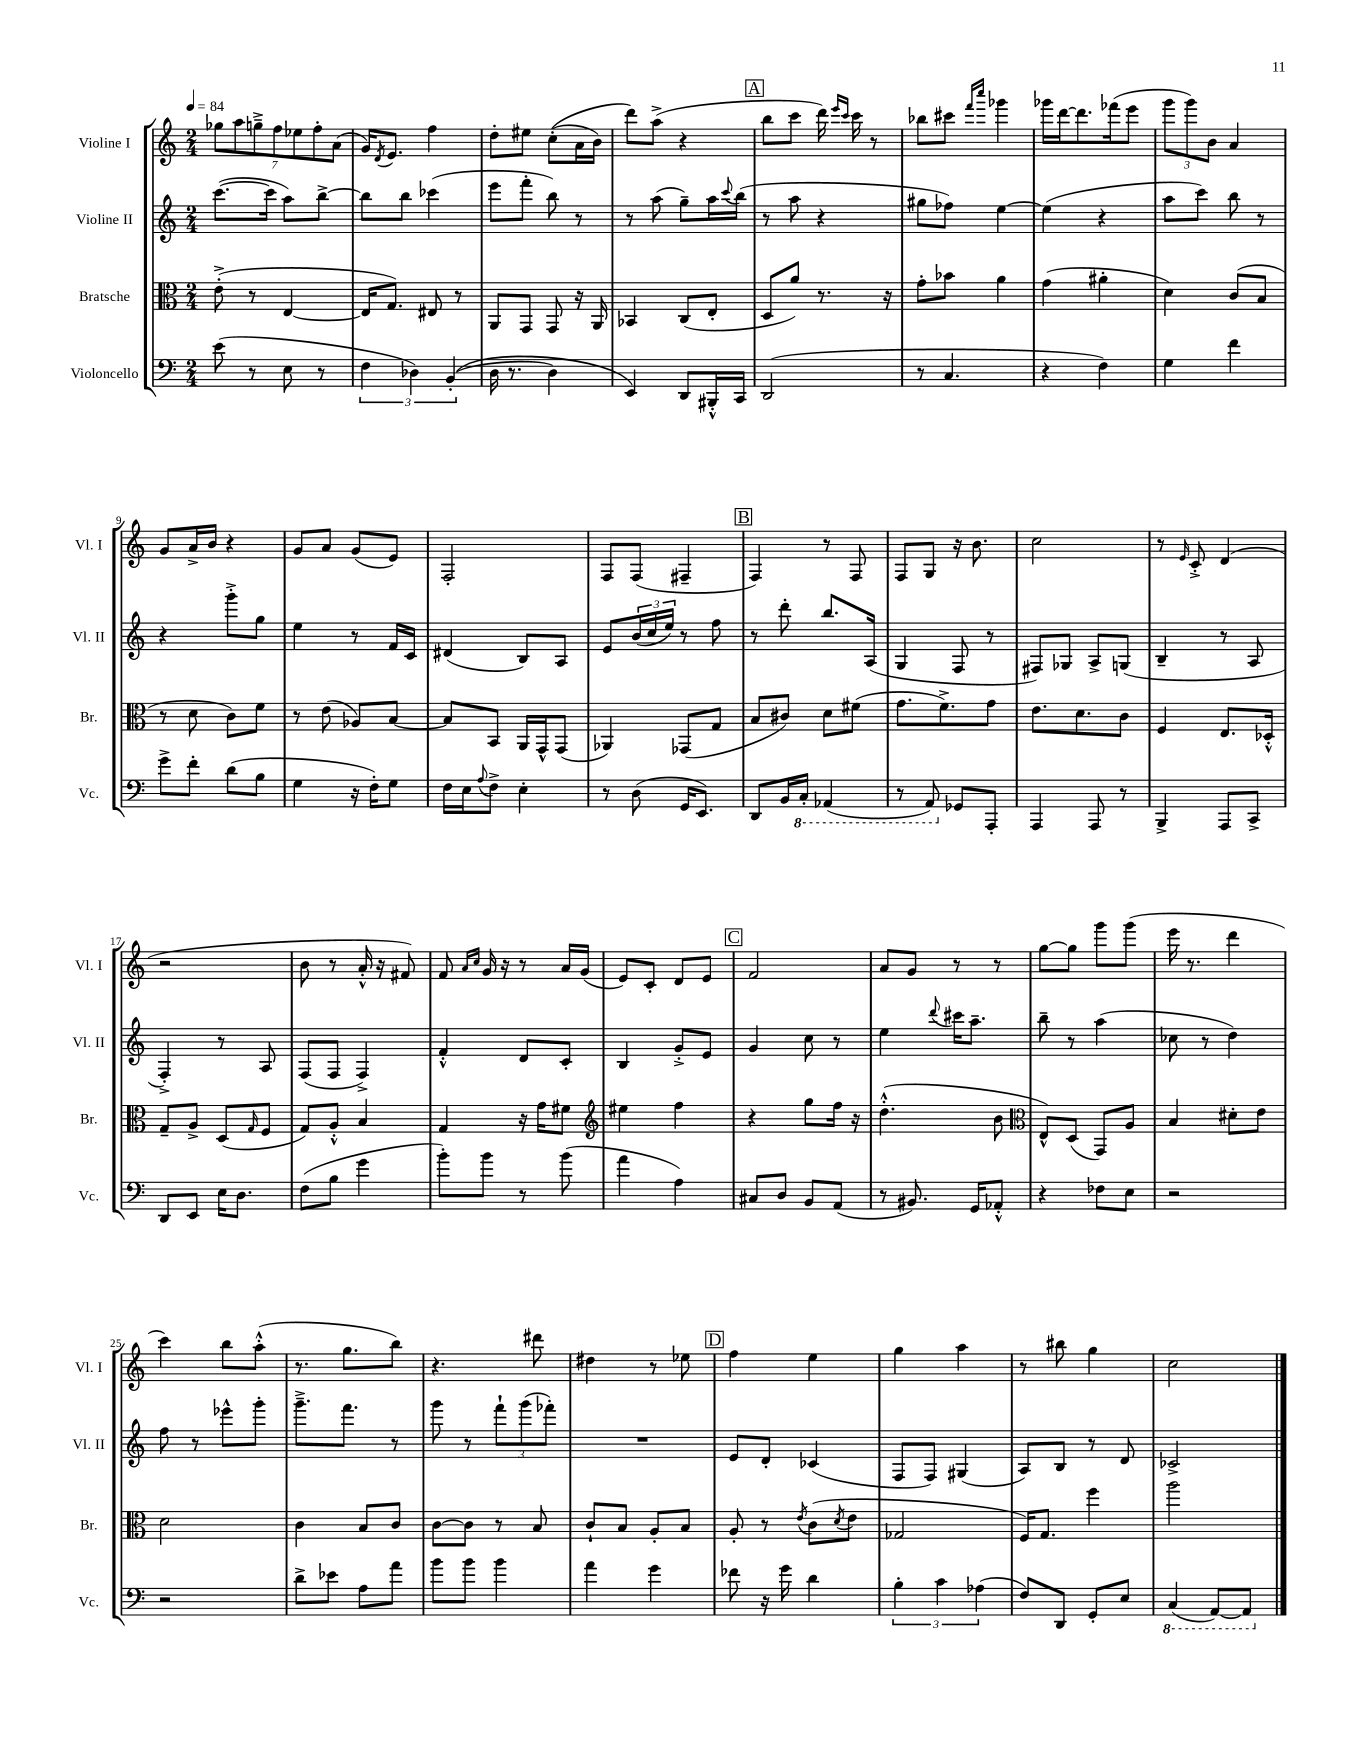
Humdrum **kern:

**kern	**kern	**kern	**kern
*part4	*part3	*part2	*part1
*staff4	*staff3	*staff2	*staff1
*I"Violoncello	*I"Bratsche	*I"Violine II	*I"Violine I
*I'Vc.	*I'Br.	*I'Vl. II	*I'Vl. I
*clefF4	*clefC3	*clefG2	*clefG2
*k[]	*k[]	*k[]	*k[]
*M2/4	*M2/4	*M2/4	*M2/4
*MM84	*MM84	*MM84	*MM84
=1	=1	=1	=1
(8e\	(8e'^\	([8.ccc\L	14gg-X\L
.	.	.	14aa\
8r	8r	.	.
.	.	.	14ggn~^\
.	.	16ccc\Jk]	.
.	.	.	14ff\
8E\	[4E/	8aa\L)	.
.	.	.	14ee-X\
.	.	.	14ff'\
8r	.	[8bb^\J	.
.	.	.	(14a\J
=2	=2	=2	=2
6F\	16E/KL]	8bb\L]	16g/KL)
.	.	.	8qd/
.	8.G/J)	.	8.e/J
.	.	8bb\J	.
6D-X\)	.	.	.
.	8E#X/	(4ccc-X\	4ff\
((6BB'/	.	.	.
.	8r	.	.
=3	=3	=3	=3
16D\	8AA/L	8eee\L	8dd'\L
8.r	.	.	.
.	8GG/J	8fff'\J	8ee#X\J
4D\)	8GG/	8bb\)	((8cc'\L
.	16r	8r	16a\L
.	16AA/	.	16b\JJ)
=4	=4	=4	=4
4EE/)	4BB-X/	8r	8ddd\L)
.	.	(8aa\	(8aa^\J
8DD/L	(8C/L	8gg~\L)	4r
16BBB#X'^^/L	8E'/J	16aa\L	.
.	.	8qqccc/	.
16CC/JJ	.	(16bb\JJ	.
!!LO:REH:place=s1:t=A
=5	=5	=5	=5
(2DD/	8D/L	8r	8bb\L
.	8a/J)	8aa\	8ccc\J
.	8.r	4r	16ddd\)
.	.	.	16qqeee/LL
.	.	.	16qqccc/JJ
.	.	.	16ccc\
.	.	.	8r
.	16r	.	.
=6	=6	=6	=6
8r	8g'\L	8gg#X\L	8bb-X\L
4.C/	8b-X\J	8ff-X\J)	8ccc#X\J
.	.	.	16qqfff/LL
.	.	.	16qqcccc/JJ
.	4a\	[4ee\	4ggg-X\
=7	=7	=7	=7
4r	(4g\	(4ee\]	16ggg-X\LL
.	.	.	[16ddd\J
.	.	.	8.ddd\]
4F\)	4a#X'\	4r	.
.	.	.	(16fff-X\k
.	.	.	8eee\J
=8	=8	=8	=8
4G\	4d\)	8aa\L	12ggg\L
.	.	.	12ggg\)
.	.	8ccc\J)	.
.	.	.	12b\J
4f\	(8c/L	8bb\	4a/
.	8B/J	8r	.
!!LO:LB:g=z
=9	=9	=9	=9
8g^\L	8r	4r	8g/L
8f'\J	8d\	.	16a^/L
.	.	.	16b/JJ
(8d\L	8c\L)	8ggg'^\L	4r
8B\J	8f\J	8gg\J	.
=10	=10	=10	=10
4G\	8r	4ee\	8g/L
.	(8e\	.	8a/J
16r	8A-X/L)	8r	(8g/L
16F'\KL)	.	.	.
8G\J	[8B/J	16f/LL	8e/J)
.	.	16c/JJ	.
=11	=11	=11	=11
16F\LL	8B/L]	(4d#X/	2F'/
16E\J	.	.	.
8qqA/	.	.	.
8F^\J	8BB/J	.	.
4E'\	16AA/LL	8B/L)	.
.	16GG^^/J	.	.
.	(8GG/J	8A/J	.
=12	=12	=12	=12
8r	4AA-X/)	8e/L	8F/L
(8D\	.	(24b/L	(8F/J
.	.	24cc/	.
.	.	24ee/JJ)	.
16GG/KL	(8GG-X/L	8r	4F#X~/
8.EE/J)	.	.	.
.	8G/J	8ff\	.
!!LO:REH:place=s1:t=B
=13	=13	=13	=13
8DD/L	8B/L	8r	4F/)
16BB/L	8c#X/J)	8ddd'\	.
*8ba	*	*	*
16CC'/JJ	.	.	.
(4AAA-X/	8d\L	8.bb/L	8r
.	(8f#X\J	.	8F/
.	.	(16A/Jk	.
=14	=14	=14	=14
8r	8.g\L	4G/	8F/L
8AAA/)	.	.	8G/J
.	8.f^\)	.	.
*X8ba	*	*	*
8GG-X/L	.	8F/	16r
.	.	.	8.b\
8AAA'/J	8g\J	8r	.
=15	=15	=15	=15
4AAA/	8.e\L	8F#X/L)	2cc\
.	.	8G-X/J	.
.	8.d\	.	.
8AAA/	.	8A^/L	.
8r	8c\J	(8Gn/J	.
=16	=16	=16	=16
4BBB^/	4F/	4B~/	8r
.	.	.	16qqe/
.	.	.	8c'^/
8AAA/L	8.E/L	8r	(4d/
8CC^/J	.	8A/	.
.	16D-X'^^/Jk	.	.
!!LO:LB:g=z
=17	=17	=17	=17
8DD/L	8G~/L	4F'^/)	2r
8EE/J	8A^/J	.	.
16E\KL	(8D/L	8r	.
8.D\J	.	.	.
.	16qqG/	.	.
.	8F/J	8A/	.
=18	=18	=18	=18
(8F\L	8G/L)	(8F/L	8b\
8B\J	8A'^^/J	8F/J	8r
4g\	4B/	4F^/)	16a'^^/
.	.	.	16r
.	.	.	8f#X/)
=19	=19	=19	=19
8b'\L)	4G/	4f'^^/	8f/
.	.	.	16qqa/LL
.	.	.	16qqcc/JJ
8b\J	.	.	16g/
.	.	.	16r
8r	16r	8d/L	8r
.	16g\KL	.	.
(8b\	8f#X\J	8c'/J	16a/LL
.	.	.	(16g/JJ
=20	=20	=20	=20
*	*clefG2	*	*
4a\	4ee#X\	4B/	8e/L)
.	.	.	8c'/J
4A\)	4ff\	8g'^/L	8d/L
.	.	8e/J	8e/J
!!LO:REH:place=s1:t=C
=21	=21	=21	=21
8C#X/L	4r	4g/	2f/
8D/J	.	.	.
8BB/L	8gg\L	8cc\	.
(8AA/J	16ff\Jk	8r	.
.	16r	.	.
=22	=22	=22	=22
8r	(4.dd'^^\	4ee\	8a/L
8.BB#X/)	.	.	8g/J
.	.	8qqddd/	.
.	.	16ccc#X\KL	8r
16GG/KL	.	8.aa~\J	.
8AA-X'^^/J	8b\	.	8r
=23	=23	=23	=23
*	*clefC3	*	*
4r	8E^^/L)	8bb~\	[8gg\L
.	(8D/J	8r	8gg\J]
8F-X\L	8GG/L)	(4aa\	8ggg\L
8E\J	8A/J	.	(8ggg\J
=24	=24	=24	=24
2r	4B/	8cc-X\	16eee\
.	.	.	8.r
.	.	8r	.
.	8d#X'\L	4dd\)	4ddd\
.	8e\J	.	.
!!LO:LB:g=z
=25	=25	=25	=25
2r	2d\	8ff\	4ccc\)
.	.	8r	.
.	.	8eee-X^^\L	8bb\L
.	.	8ggg'\J	(8aa'^^\J
=26	=26	=26	=26
8d^\L	4c\	8.ggg~^\L	8.r
8e-X\J	.	.	.
.	.	8.fff\J	8.gg\L
8A\L	8B/L	.	.
8a\J	8c/J	8r	8bb\J)
=27	=27	=27	=27
8b\L	[8c\L	8ggg\	4.r
8b\J	8c\J]	8r	.
4b\	8r	12fff`\L	.
.	.	(12ggg\	.
.	8B/	.	8ddd#X\
.	.	12fff-X'\J)	.
=28	=28	=28	=28
4a\	8c`/L	2r	4dd#X\
.	8B/J	.	.
4g\	8A'/L	.	8r
.	8B/J	.	8ee-X\
!!LO:REH:place=s1:t=D
=29	=29	=29	=29
8f-X\	8A'/	8e/L	4ff\
16r	8r	8d'/J	.
16g\	.	.	.
.	8qe/	.	.
4d\	(8c\L	(4c-X/	4ee\
.	8qd/	.	.
.	8e\J	.	.
=30	=30	=30	=30
6B'\	2G-X/	8F/L	4gg\
.	.	8F/J)	.
6c\	.	.	.
.	.	(4G#X/	4aa\
(6A-X\	.	.	.
=31	=31	=31	=31
8F/L)	16F/KL)	8A/L)	8r
.	8.G/J	.	.
8DD/J	.	8B/J	8bb#X\
8GG'/L	4ff\	8r	4gg\
8E/J	.	8d/	.
=32	=32	=32	=32
*8ba	*	*	*
(4CC/	2aa\	2c-X^/	2cc\
[8AAA/L)	.	.	.
8AAA/J]	.	.	.
*X8ba	*	*	*
==	==	==	==
*-	*-	*-	*-
